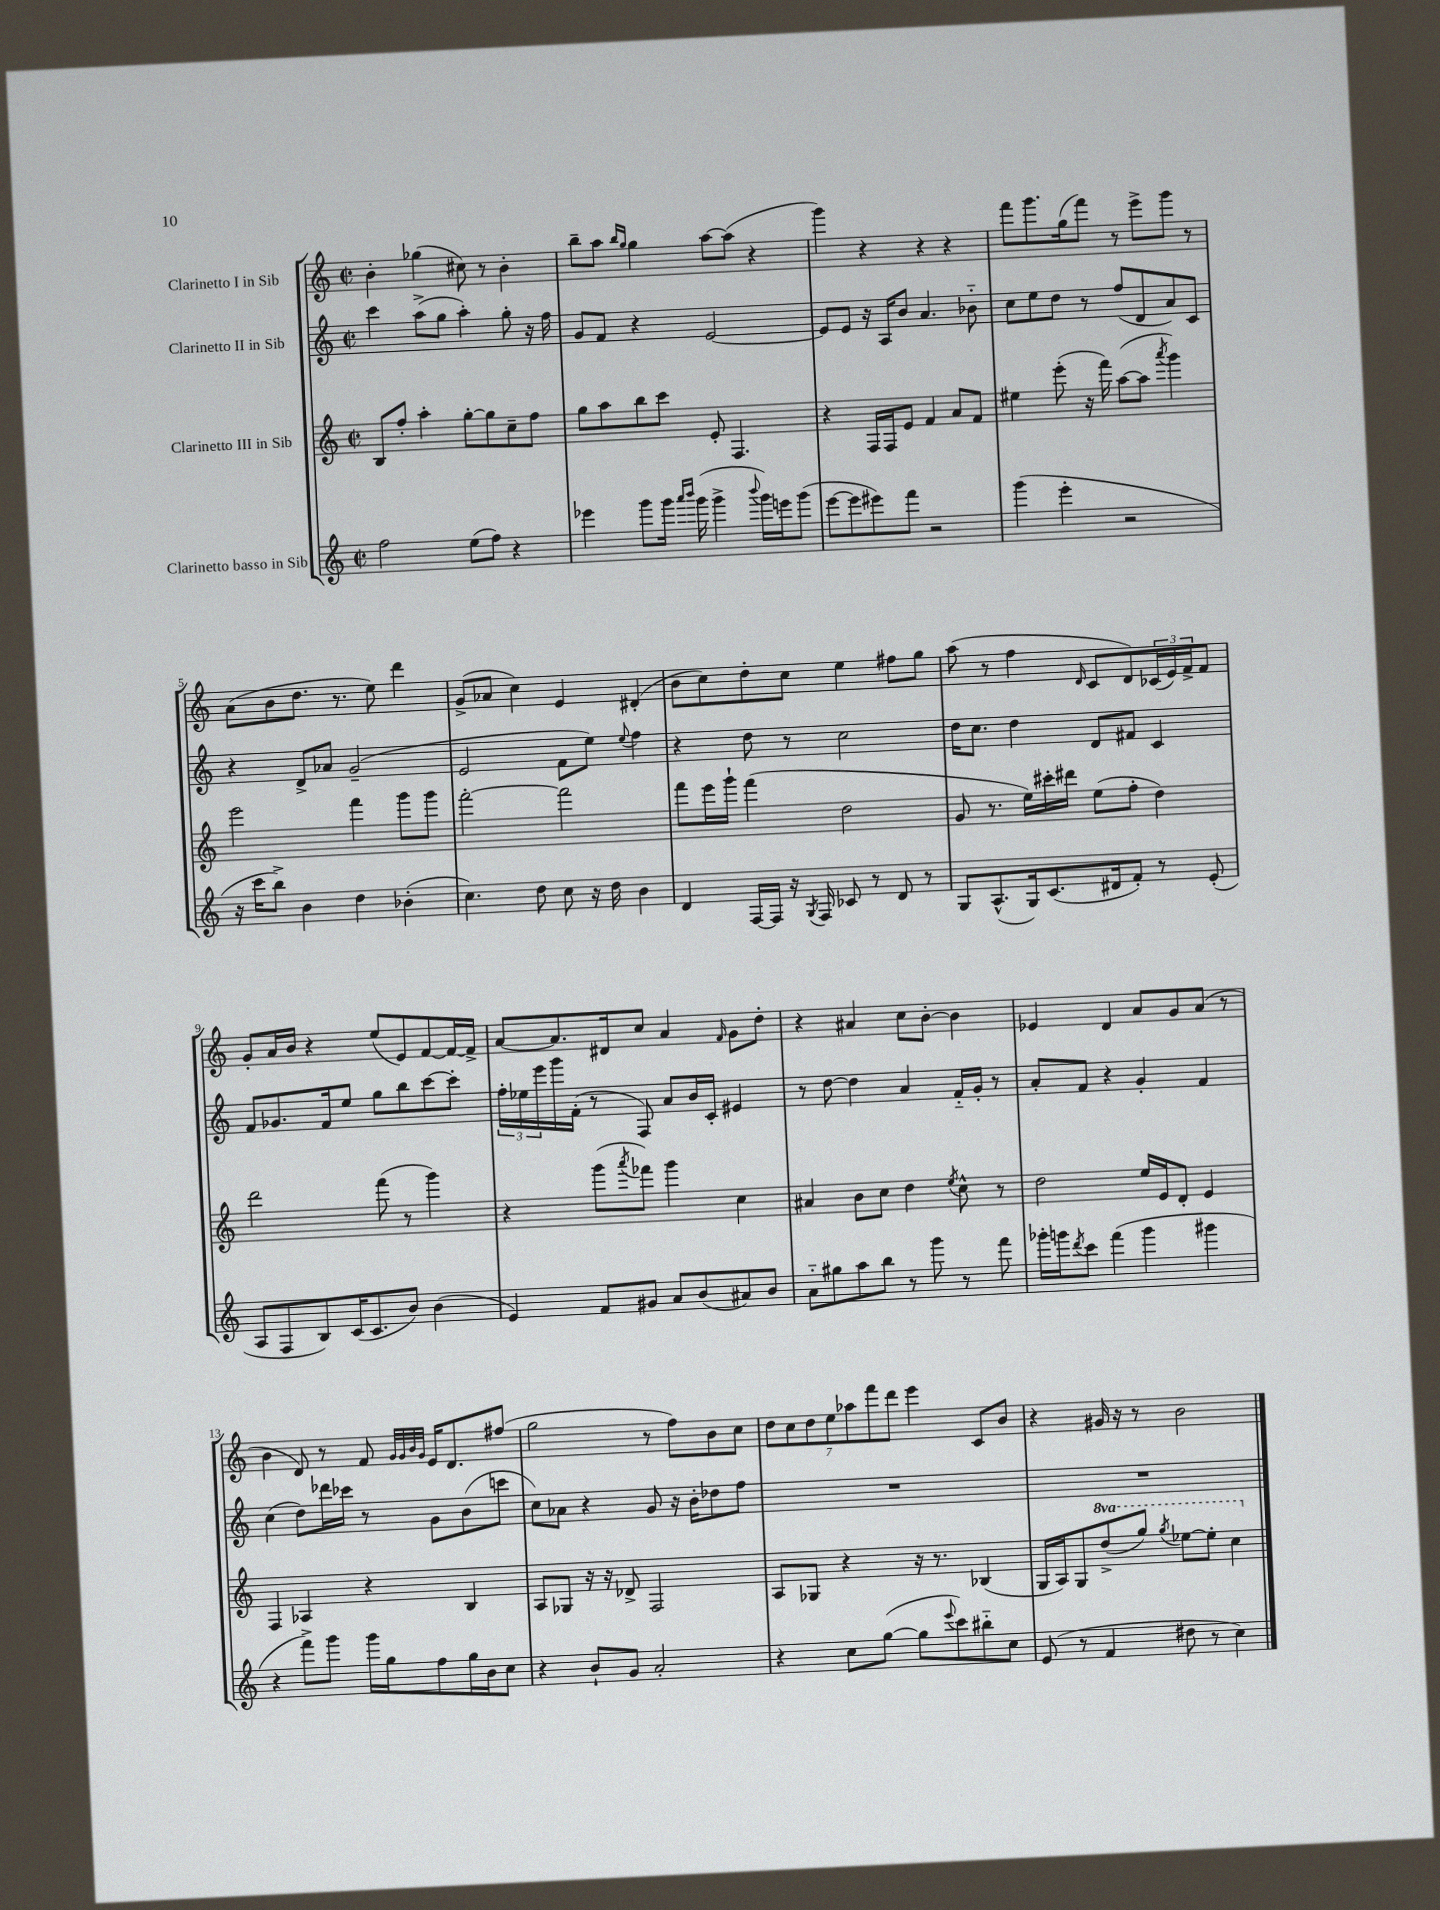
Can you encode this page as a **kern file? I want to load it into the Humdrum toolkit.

**kern	**kern	**kern	**kern
*staff4	*staff3	*staff2	*staff1
*clefG2	*clefG2	*clefG2	*clefG2
*k[]	*k[]	*k[]	*k[]
*M2/2	*M2/2	*M2/2	*M2/2
*met(c|)	*met(c|)	*met(c|)	*met(c|)
2ff	8B	4ccc	4b'
.	8ff'	.	.
.	4aa'	(8aa^	(4gg-
.	.	8gg	.
(8ee	[8gg'	4aa')	8cc#)
8ff)	8gg]	.	8r
4r	8cc~	8gg'	4b'
.	8ff	16r	.
.	.	16ff	.
=	=	=	=
4eee-	8gg	8g	8bb~
.	8aa	8f	8aa
.	.	.	16qqbb
.	.	.	16qqgg
8ggg	8bb	4r	4gg
16ggg	8ccc	.	.
16qqaaa	.	.	.
16qqbbb	.	.	.
(16ggg	.	.	.
4ggg^	8e'	[2e	[8aa
.	4.F	.	(8aa]
8qqbbb	.	.	.
16ggg)	.	.	4r
16eee	.	.	.
(8ggg	.	.	.
=	=	=	=
[8eee	4r	8e]	4ggg)
8eee]	.	8e	.
8eee#)	16F	16r	4r
.	16F	16A	.
8fff	8e	8b	.
2r	4f	4.a	4r
.	8a	.	4r
.	8f	8b-'~	.
=	=	=	=
(4ggg	4ee#	8cc	8fff
.	.	8ee	8.ggg
4eee'	(8eee'	8dd	.
.	.	.	(16gg
.	16r	8r	8fff)
.	16fff)	.	.
2r	([8aa	(8ff	8r
.	8aa]	8d	8eee^
.	8qaaa	.	.
.	4ggg)	8a)	8ggg
.	.	8c	8r
=	=	=	=
16r	2eee	4r	(8a
16ccc	.	.	.
8bb^)	.	.	8b
4b	.	8d^	8.dd
.	.	8a-	.
.	.	.	8.r
4dd	4fff	(2g~	.
.	.	.	8ee)
(4b-'	8ggg	.	4ddd
.	8ggg	.	.
=	=	=	=
4.cc)	[2fff'	2e	(8g^
.	.	.	8a-
.	.	.	4cc)
8dd	.	.	.
8cc	2fff]	8f	4e
16r	.	8ee)	.
16dd	.	.	.
.	.	8qqee	.
4b	.	4ff	(4d#'
=	=	=	=
4d	8fff	4r	8b
.	16eee	.	8cc)
.	16ggg`	.	.
[16F	(4fff	8dd	8dd'
16F]	.	.	.
16r	.	8r	8cc
8qG	.	.	.
16F	.	.	.
8c-	2dd	2cc	4ee
8r	.	.	.
8d	.	.	8ff#
8r	.	.	8gg
=	=	=	=
8G	8g	16dd	(8aa
.	.	8.cc	.
(8.A^^	8.r	.	8r
.	.	4dd	4ff
16G)	16ee)	.	.
(8.c	16ccc#'	.	.
.	16ddd#	.	.
.	.	.	16qqd
.	(8ee	8d	8c
16d#	.	.	.
8f')	8ff'	8f#	8d)
8r	4dd)	4c	(24c-
.	.	.	24e)
.	.	.	24f^
(8e'	.	.	8f
=	=	=	=
8A	2ddd	8f	8g'
8F	.	8.g-	16a
.	.	.	16b
8B)	.	.	4r
.	.	16f	.
(16c	.	8ee	.
8.c	.	.	.
.	(8fff	8gg	(8ee
8b)	8r	8bb	8e)
(4b	4ggg)	[8ccc	[8f
.	.	8ccc']	16f_
.	.	.	16f^]
=	=	=	=
4e)	4r	24ff'	[8a
.	.	24ee-	.
.	.	24eee	.
.	.	16ggg	8.a]
.	.	(16f'	.
8f	(8ggg	8r	.
.	.	.	16d#
.	8qaaa	.	.
8g#	8fff-)	8F)	8cc
8a	4ggg	8a	4a
(8b	.	16b	.
.	.	16c'	.
.	.	.	16qqf
8a#)	4cc	4e#	8g
8b	.	.	8dd'
=	=	=	=
8a'~	4a#	8r	4r
8gg#	.	[8dd	.
8aa	8b	4dd]	4a#
8bb	8cc	.	.
8r	4dd	4a	8cc
8ggg	.	.	[8b'
.	8qee	.	.
8r	8cc^^	16f'~	4b]
.	.	16g'	.
8fff	8r	8r	.
=	=	=	=
16ggg-'	2dd	8a'	4e-
16ggg	.	.	.
8qddd	.	.	.
8ccc	.	8f	.
(4fff	.	4r	4d
4ggg	16ee	4g'	8a
.	16e	.	.
.	8d'	.	8g
4ggg#	4e	4f	(8a
.	.	.	8r
=	=	=	=
4r	4F	(4cc	4b
8fff^)	4A-	8dd)	8d)
8ggg	.	16ddd-	8r
.	.	16ccc-	.
16ggg	4r	8r	8f
16gg	.	.	.
.	.	.	32qqg
.	.	.	32qqg
.	.	.	32qqb
.	.	.	32qqg
8ff	.	8g	16e
.	.	.	8.d
16gg	4B	(8b	.
16b	.	.	.
8cc	.	8ccc	(8ff#
=	=	=	=
4r	8A	8cc)	2gg
.	8G-	8a-	.
8b`	16r	4r	.
.	16r	.	.
8g	8d-^	.	.
2a'	2F	8g	8r
.	.	16r	8ff)
.	.	16b'	.
.	.	8dd-	8b
.	.	8ff	8cc
=	=	=	=
4r	8A	1r	14dd
.	.	.	14cc
.	8G-	.	.
.	.	.	14dd
.	.	.	14ee
8cc	4r	.	.
.	.	.	14aa-
.	.	.	14fff
([8gg	.	.	.
.	.	.	14ddd
8gg]	16r	.	4eee
.	8.r	.	.
8qqeee	.	.	.
8ccc)	.	.	.
8bb#'~	(4B-	.	8c
8cc	.	.	8b
=	=	=	=
(8e	16G	1r	4r
.	16A)	.	.
8r	8G	.	.
4f	(8ddd^	.	16g#
.	.	.	16r
.	8ggg)	.	8r
.	8qggg	.	.
8dd#	[8eee-	.	2b
8r	8eee-']	.	.
4cc)	4ccc	.	.
==	==	==	==
*-	*-	*-	*-
